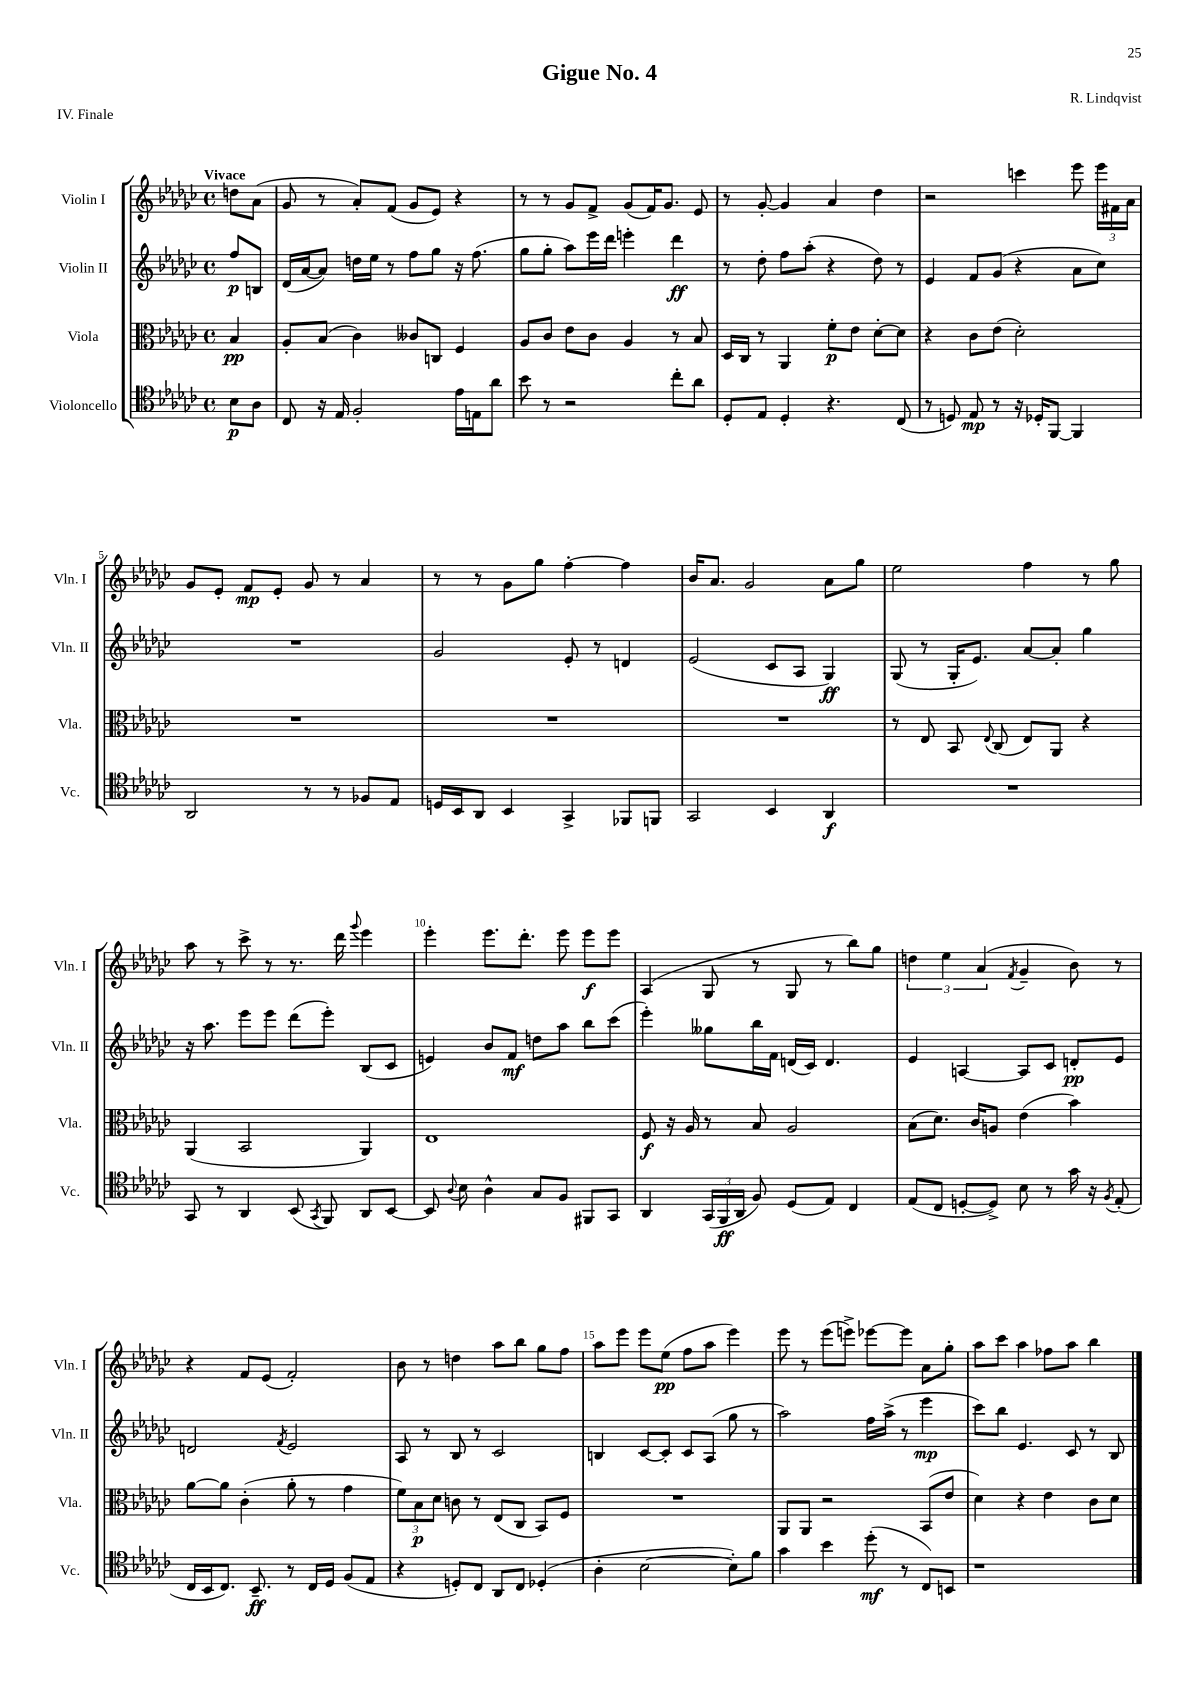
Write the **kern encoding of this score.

**kern	**kern	**kern	**kern
*staff4	*staff3	*staff2	*staff1
*clefC4	*clefC3	*clefG2	*clefG2
*k[b-e-a-d-g-c-]	*k[b-e-a-d-g-c-]	*k[b-e-a-d-g-c-]	*k[b-e-a-d-g-c-]
*M4/4	*M4/4	*M4/4	*M4/4
*met(c)	*met(c)	*met(c)	*met(c)
8B-	4B-	8ff	8dd
8A-	.	8B	(8a-
=	=	=	=
8C-	8A-'	(16d-	8g-
.	.	[16a-	.
16r	(8B-	8a-])	8r
16E-	.	.	.
2F'	4c-)	16dd	8a-')
.	.	16ee-	.
.	.	8r	(8f
.	8c--	8ff	8g-
.	8C	8gg-	8e-)
16e-	4F	16r	4r
16E	.	(8.ff	.
8a-	.	.	.
=	=	=	=
8b-	8A-	8gg-	8r
8r	8c-	8gg-'	8r
2r	8e-	8aa-)	8g-
.	8c-	16eee-	8f^
.	.	16ddd-	.
.	4A-	4eee'	(8g-
.	.	.	16f)
.	.	.	8.g-
8cc-'	8r	4ddd-	.
8a-	8B-	.	8e-
=	=	=	=
8D-'	16D-	8r	8r
.	16C-	.	.
8E-	8r	8dd-'	[8g-'
4D-'	4AA-	8ff	4g-]
.	.	(8aa-'	.
4.r	8f'	4r	4a-
.	8e-	.	.
.	[8d-'	8dd-)	4dd-
(8C-	8d-]	8r	.
=	=	=	=
8r	4r	4e-	2r
8D)	.	.	.
8E-	8c-	8f	.
8r	(8e-	(8g-	.
16r	2d-')	4r	4ccc
16D-'	.	.	.
[8FF	.	.	.
4FF]	.	8a-	8eee-
.	.	8cc-)	24eee-
.	.	.	24f#
.	.	.	24a-
=	=	=	=
2AA-	1r	1r	8g-
.	.	.	8e-'
.	.	.	8f
.	.	.	8e-'
8r	.	.	8g-
8r	.	.	8r
8F-	.	.	4a-
8E-	.	.	.
=	=	=	=
16D	1r	2g-	8r
16BB-	.	.	.
8AA-	.	.	8r
4BB-	.	.	8g-
.	.	.	8gg-
4GG-^	.	8e-'	[4ff'
.	.	8r	.
8FF-	.	4d	4ff]
8FF	.	.	.
=	=	=	=
2GG-	1r	(2e-	16b-
.	.	.	8.a-
.	.	.	2g-
4BB-	.	8c-	.
.	.	8A-	.
4AA-	.	4G-)	8a-
.	.	.	8gg-
=	=	=	=
1r	8r	(8G-	2ee-
.	8E-	8r	.
.	8BB-	16G-'	.
.	.	8.e-)	.
.	8qqE-	.	.
.	(8C-	.	.
.	8E-)	[8a-	4ff
.	8AA-	8a-']	.
.	4r	4gg-	8r
.	.	.	8gg-
=	=	=	=
8GG-	(4AA-	16r	8aa-
.	.	8.aa-	.
8r	.	.	8r
4AA-	2BB-	8eee-	8ccc-^
.	.	8eee-	8r
(8BB-	.	(8ddd-	8.r
8qGG-	.	.	.
8FF)	.	8eee-')	.
.	.	.	16ddd-
.	.	.	8qqggg-
8AA-	4AA-)	(8B-	4eee-
[8BB-	.	8c-	.
=	=	=	=
8BB-]	1E-	4e)	4eee-'
8qqA-	.	.	.
8B-	.	.	.
4A-^^	.	8b-	8.eee-
.	.	8f	.
.	.	.	8.ddd-'
8G-	.	8dd	.
8F	.	8aa-	8eee-
8FF#	.	8bb-	8eee-
8GG-	.	(8ccc-	8eee-
=	=	=	=
4AA-	8F	4eee-')	(4A-
.	16r	.	.
.	16A-	.	.
(24GG-	8r	8gg--	8G-
24FF	.	.	.
24AA-	.	.	.
8F)	8B-	16bb-	8r
.	.	16f	.
(8D-	2A-	(16d	8G-
.	.	16c-)	.
8E-)	.	4.d	8r
4C-	.	.	8bb-)
.	.	.	8gg-
=	=	=	=
(8E-	(8B-	4e-	6dd
8C-	8.d-)	.	.
.	.	.	6ee-
[8D'	.	[4A	.
.	16c-	.	.
.	.	.	(6a-
8D^])	8A	.	.
.	.	.	8qf
8B-	(4e-	8A]	4g-~
8r	.	8c-	.
16g-	4b-)	8d'	8b-)
16r	.	.	.
8qF	.	.	.
(8E-'	.	8e-	8r
=	=	=	=
16C-	[8a-	2d	4r
16BB-	.	.	.
8.C-)	8a-]	.	.
.	(4c-'	.	8f
8.BB-~	.	.	.
.	.	.	(8e-
.	.	8qf	.
8r	8a-'	2e-	2f')
16C-	8r	.	.
16D-	.	.	.
(8F	4g-	.	.
8E-	.	.	.
=	=	=	=
4r	12f)	8A-	8b-
.	12B-	.	.
.	.	8r	8r
.	12d-	.	.
8D')	8c	8B-	4dd
8C-	8r	8r	.
8AA-	(8E-	2c-	8aa-
8C-	8C-	.	8bb-
(4D-'	8BB-)	.	8gg-
.	8F	.	8ff
=	=	=	=
4A-'	1r	4B	8aa-
.	.	.	8eee-
[2B-	.	[8c-	8eee-
.	.	8c-']	(8ee-
.	.	8c-	8ff
.	.	(8A-	8aa-
8B-'])	.	8gg-	4eee-)
8f	.	8r	.
=	=	=	=
4g-	8AA-	2aa-)	8eee-
.	8AA-	.	8r
4b-	2r	.	(8eee-
.	.	.	8eee^)
(8dd-'	.	16ff	[8eee-
.	.	(16aa-^	.
8r	.	8r	8eee-]
8C-)	(8BB-	4eee-	8a-
8BB	8e-	.	8gg-'
=	=	=	=
1r	4d-)	8ccc-)	8aa-
.	.	8bb-	8ccc-
.	4r	4.e-	4aa-
.	4e-	.	8ff-
.	.	8c-	8aa-
.	8c-	8r	4bb-
.	8d-	8B-	.
==	==	==	==
*-	*-	*-	*-
